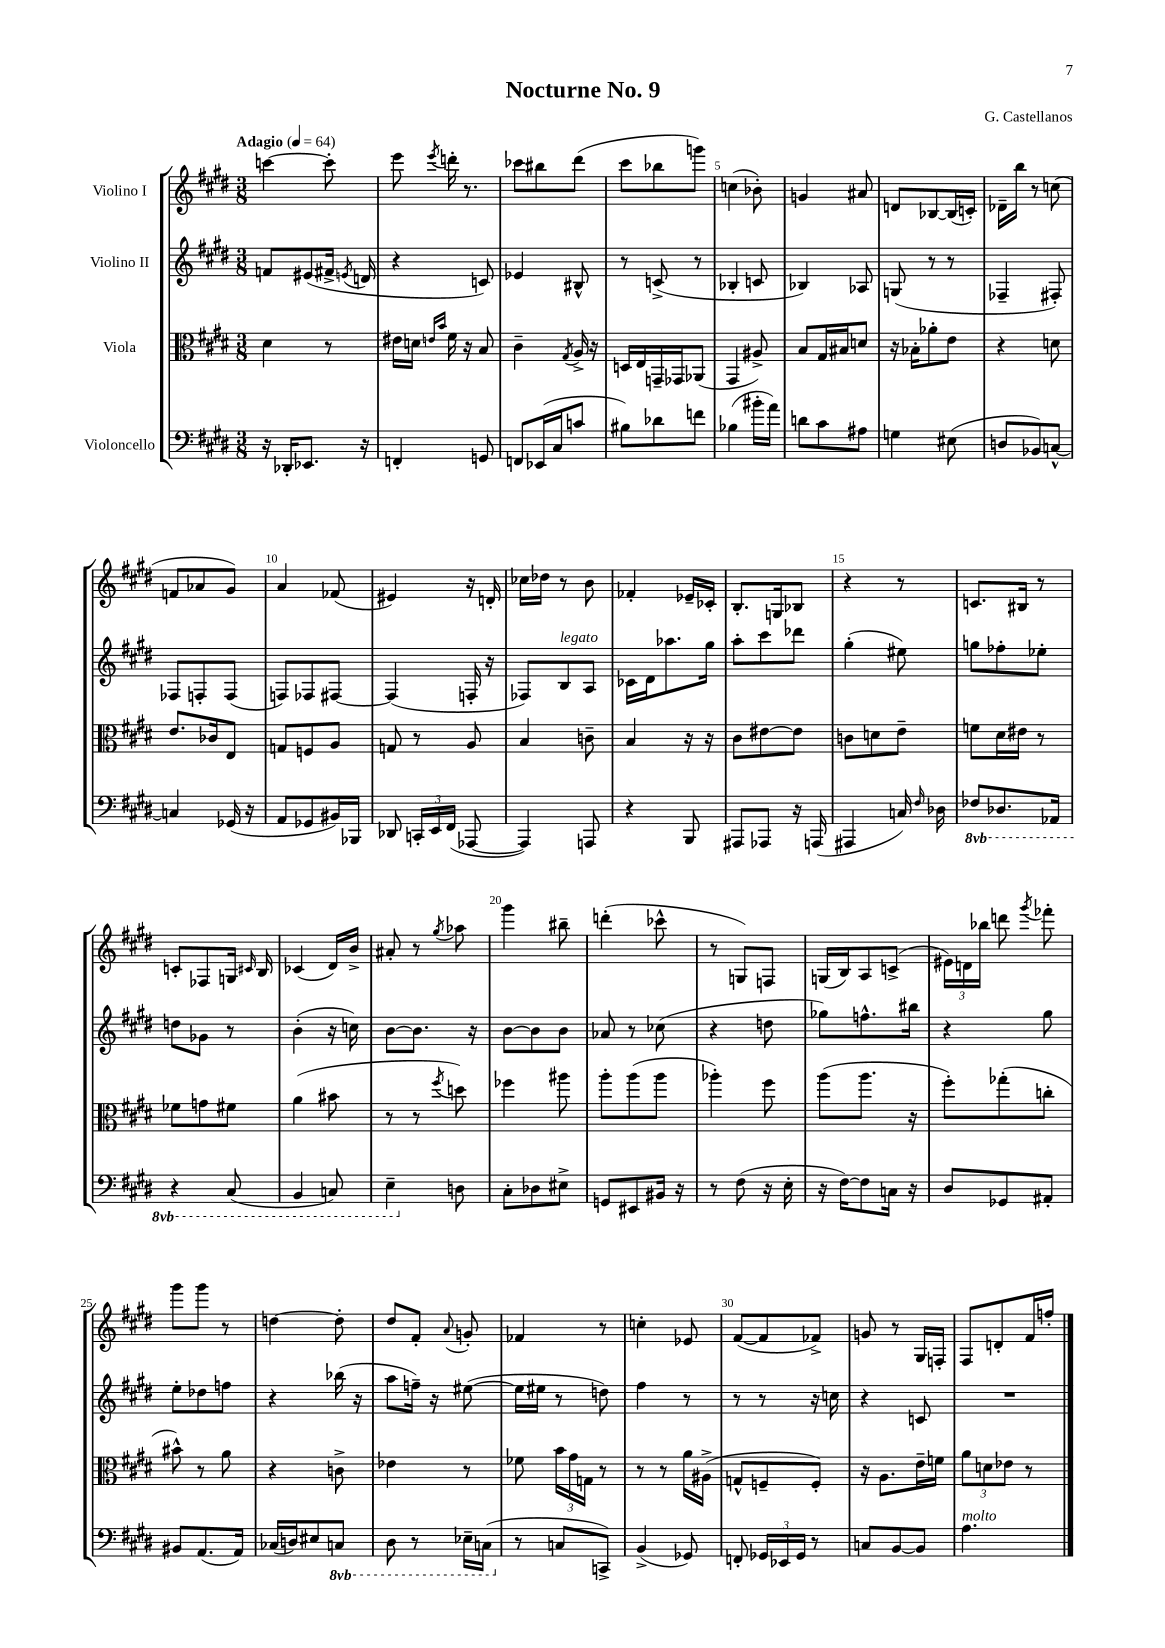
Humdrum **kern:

**kern	**kern	**kern	**kern
*part4	*part3	*part2	*part1
*staff4	*staff3	*staff2	*staff1
*I"Violoncello	*I"Viola	*I"Violino II	*I"Violino I
*clefF4	*clefC3	*clefG2	*clefG2
*k[f#c#g#d#]	*k[f#c#g#d#]	*k[f#c#g#d#]	*k[f#c#g#d#]
*M3/8	*M3/8	*M3/8	*M3/8
*MM64	*MM64	*MM64	*MM64
=1	=1	=1	=1
!	!	!	!LO:TX:a:B:t=Adagio
16r	4d#\	8fn/L	[4cccn\
16DD-X'/KL	.	.	.
8.EE-X/J	.	(8e#X/	.
.	8r	16f#X^/Jk	8ccc'\]
.	.	8qen/	.
16r	.	16dn/	.
=2	=2	=2	=2
4FFn'/	16e#X\LL	4r	8eee\
.	16dn\JJ	.	.
.	16qqen/LL	.	.
.	16qqb/JJ	.	8qeee/
.	16f#\	.	16dddn'\
.	16r	.	8.r
8GGn/	8B/	8cn/)	.
=3	=3	=3	=3
8FFn/L	4c#~\	4e-X/	8ccc-X\L
(16EE-X/L	.	.	8bb#X\
16C#/J	.	.	.
.	8qG#/	.	.
8cn/J	16A^/	8B#X^^/	(8ddd#\J
.	16r	.	.
=4	=4	=4	=4
8B#X\L)	16Dn/LL	8r	8ccc#\L
.	16E/	.	.
8d-X\	16GGn~/	(8cn^/	8bb-X\
.	16GG-X/J	.	.
8fn\J	(8AA-X/J	8r	8gggn\J)
=5	=5	=5	=5
(4B-X\	4GG#/	4B-X'/	(4ccn\
16b#X'\LL	8A#X^/)	8cn/	8b-X'\)
16a\JJ)	.	.	.
=6	=6	=6	=6
8dn\L	8B/L	4B-X/)	4gn/
8c#\	16G#/L	.	.
.	16B#X/J	.	.
8A#X\J	8dn/J	8A-X/	8a#X/
=7	=7	=7	=7
4Gn\	16r	(8Gn/	8dn/L
.	16B-X'\KL	.	.
.	8a-X'\	8r	[8B-X/
(8E#X\	8e\J	8r	(16B-/L]
.	.	.	16cn'/JJ)
=8	=8	=8	=8
8Dn/L	4r	4F-X~/	16d-X~\LL
.	.	.	16bb\JJ
8BB-X/)	.	.	8r
[8Cn^^/J	8dn\	8F#X'/)	(8ccn\
!!LO:LB:g=z
=9	=9	=9	=9
4Cn/]	8.e/L	8F-X/L	8fn/L
.	.	8Fn'/	8a-X/
.	16c-X/k	.	.
(16GG-X/	8E/J	(8F/J	8g#/J)
16r	.	.	.
=10	=10	=10	=10
8AA/L	8Gn/L	8Fn/L)	4a/
8GG-X/	8Fn/	8F-X/	.
16BB#X/L)	8A/J	[8F#X/J	(8f-X/
16BBB-X/JJ	.	.	.
=11	=11	=11	=11
8DD-X/	8Gn/	(4F#/]	4e#X/)
24CCn'/LL	8r	.	.
24EE/	.	.	.
(24FF#/JJ	.	.	.
[8AAA-X/	8A/	16Fn'/	16r
.	.	16r	16dn'/
=12	=12	=12	=12
4AAA-/])	4B/	8F-X/L)	16cc-X\LL
.	.	.	16dd-X\JJ
!	!	!LO:TX:a:i:t=legato	!
.	.	8B/	8r
8AAAn/	8cn~\	8A/J	8b\
=13	=13	=13	=13
4r	4B/	16c-X\LL	4f-X'/
.	.	16d#\J	.
.	.	8.aa-X\	.
8BBB/	16r	.	16e-X~/LL
.	16r	16gg#\Jk	16c-X'/JJ
=14	=14	=14	=14
8AAA#X/L	8c#\L	8aa'\L	8.B'/L
8AAA-X/J	[8e#X\	8ccc#\	.
.	.	.	16Gn/k
16r	8e#\J]	8ddd-X\J	8B-X/J
(16AAAn/	.	.	.
=15	=15	=15	=15
4AAA#X/	8cn\L	(4gg#'\	4r
.	8dn\	.	.
16Cn/)	8e~\J	8ee#X\)	8r
16qqF#/	.	.	.
16D-X\	.	.	.
=16	=16	=16	=16
*8ba	*	*	*
8FF-X/L	8fn\L	8ggn\L	8.cn/L
8.DD-X/	16d#\L	8ff-X'\	.
.	16e#X\JJ	.	16B#X/Jk
.	8r	8ee-X'\J	8r
16AAA-X/Jk	.	.	.
!!LO:LB:g=z
=17	=17	=17	=17
4r	8f-X\L	8ddn\L	8cn'/L
.	8gn\	8g-X\J	8F-X/
(8CC#/	8f#X\J	8r	16Gn/Jk
.	.	.	16qqc#X/
.	.	.	16B/
=18	=18	=18	=18
4BBB/	(4a\	(4b'\	(4c-X/
8CCn/)	8b#X\	16r	16d#/LL)
.	.	16ccn\)	16b^/JJ
=19	=19	=19	=19
4EE~\	8r	[8b\L	8a#X'/
.	8r	8.b\J]	8r
.	8qff#/	.	8qgg#/
*X8ba	*	*	*
8Dn\	8ddn\)	.	8aa-X\
.	.	16r	.
=20	=20	=20	=20
8C#'\L	4ff-X\	[8b\L	4ggg#\
8D-X\	.	8b\]	.
8E#X^\J	8aa#X\	8b\J	8bb#X~\
=21	=21	=21	=21
8GGn/L	8aa'\L	8a-X/	(4dddn'\
8EE#X/	(8aa\	8r	.
16BB#X/Jk	8aa\J	(8cc-X\	8ccc-X^^\
16r	.	.	.
=22	=22	=22	=22
8r	4aa-X'\)	4r	8r
(8F#\	.	.	8Gn/L)
16r	8ff#\	8ddn\	8Fn/J
16E'\	.	.	.
=23	=23	=23	=23
16r	(8aa\L	8gg-X\L)	(16Gn/LL
[16F#\KL)	.	.	16B/J)
8F#\]	8.aa\J	8.ffn^^\	8A/
16Cn\Jk	.	.	(8cn^/J
16r	16r	16bb#X\Jk	.
=24	=24	=24	=24
8D#/L	8ff#'\L)	4r	24e#X\LL)
.	.	.	24dn\
.	.	.	24bb-X\JJ
8GG-X/	(8gg-X'\	.	8dddn\
.	.	.	8qggg#/
8AA#X'/J	8ccn'\J	8gg#\	8fff-X'\
!!LO:LB:g=z
=25	=25	=25	=25
8BB#X/L	8b#X^^\)	8ee'\L	8ggg#\L
(8.AA/	8r	8dd-X\	8ggg#\J
.	8a\	8ffn\J	8r
16AA/Jk)	.	.	.
=26	=26	=26	=26
(16C-X/LL	4r	4r	[4ddn\
16Dn/J)	.	.	.
8E#X/	.	.	.
*8ba	*	*	*
8CCn/J	8cn^\	(16bb-X\	8dd'\]
.	.	16r	.
=27	=27	=27	=27
8DD#\	4e-X\	8aa\L	8dd#/L
8r	.	16ffn~\Jk)	8f#'/J
.	.	16r	.
.	.	.	8qqa/
16EE-X~\LL	8r	([8ee#X\	8gn'/
(16CCn\JJ	.	.	.
=28	=28	=28	=28
*X8ba	*	*	*
8r	8f-X\	16ee#\LL]	4f-X/
.	.	16ee#X\JJ	.
8Cn/L	24b\LL	8r	.
.	24g#\	.	.
.	24Gn\JJ	.	.
8CCn^/J)	8r	8ddn\)	8r
=29	=29	=29	=29
(4BB^/	8r	4ff#\	4ccn'\
.	8r	.	.
8GG-X/)	16a\LL	8r	8e-X/
.	(16A#X^\JJ	.	.
=30	=30	=30	=30
8FFn'/	8Gn^^/L	8r	([8f#/L
24GG-X/LL	8Fn~/	8r	8f#/]
24EE-X/	.	.	.
24GG-/JJ	.	.	.
8r	8F'/J)	16r	8f-X^/J)
.	.	16ccn\	.
=31	=31	=31	=31
8Cn/L	16r	4r	8gn/
.	8.A\L	.	.
[8BB/	.	.	8r
8BB/J]	16e~\L	8cn/	16G#/LL
.	16fn\JJ	.	16Fn'/JJ
=32	=32	=32	=32
!LO:TX:a:i:t=molto	!	!	!
4.A\	12a\L	4.r	8F#/L
.	12dn\	.	.
.	.	.	8dn'/
.	12e-X\J	.	.
.	8r	.	16f#/L
.	.	.	16ffn'/JJ
==	==	==	==
*-	*-	*-	*-
